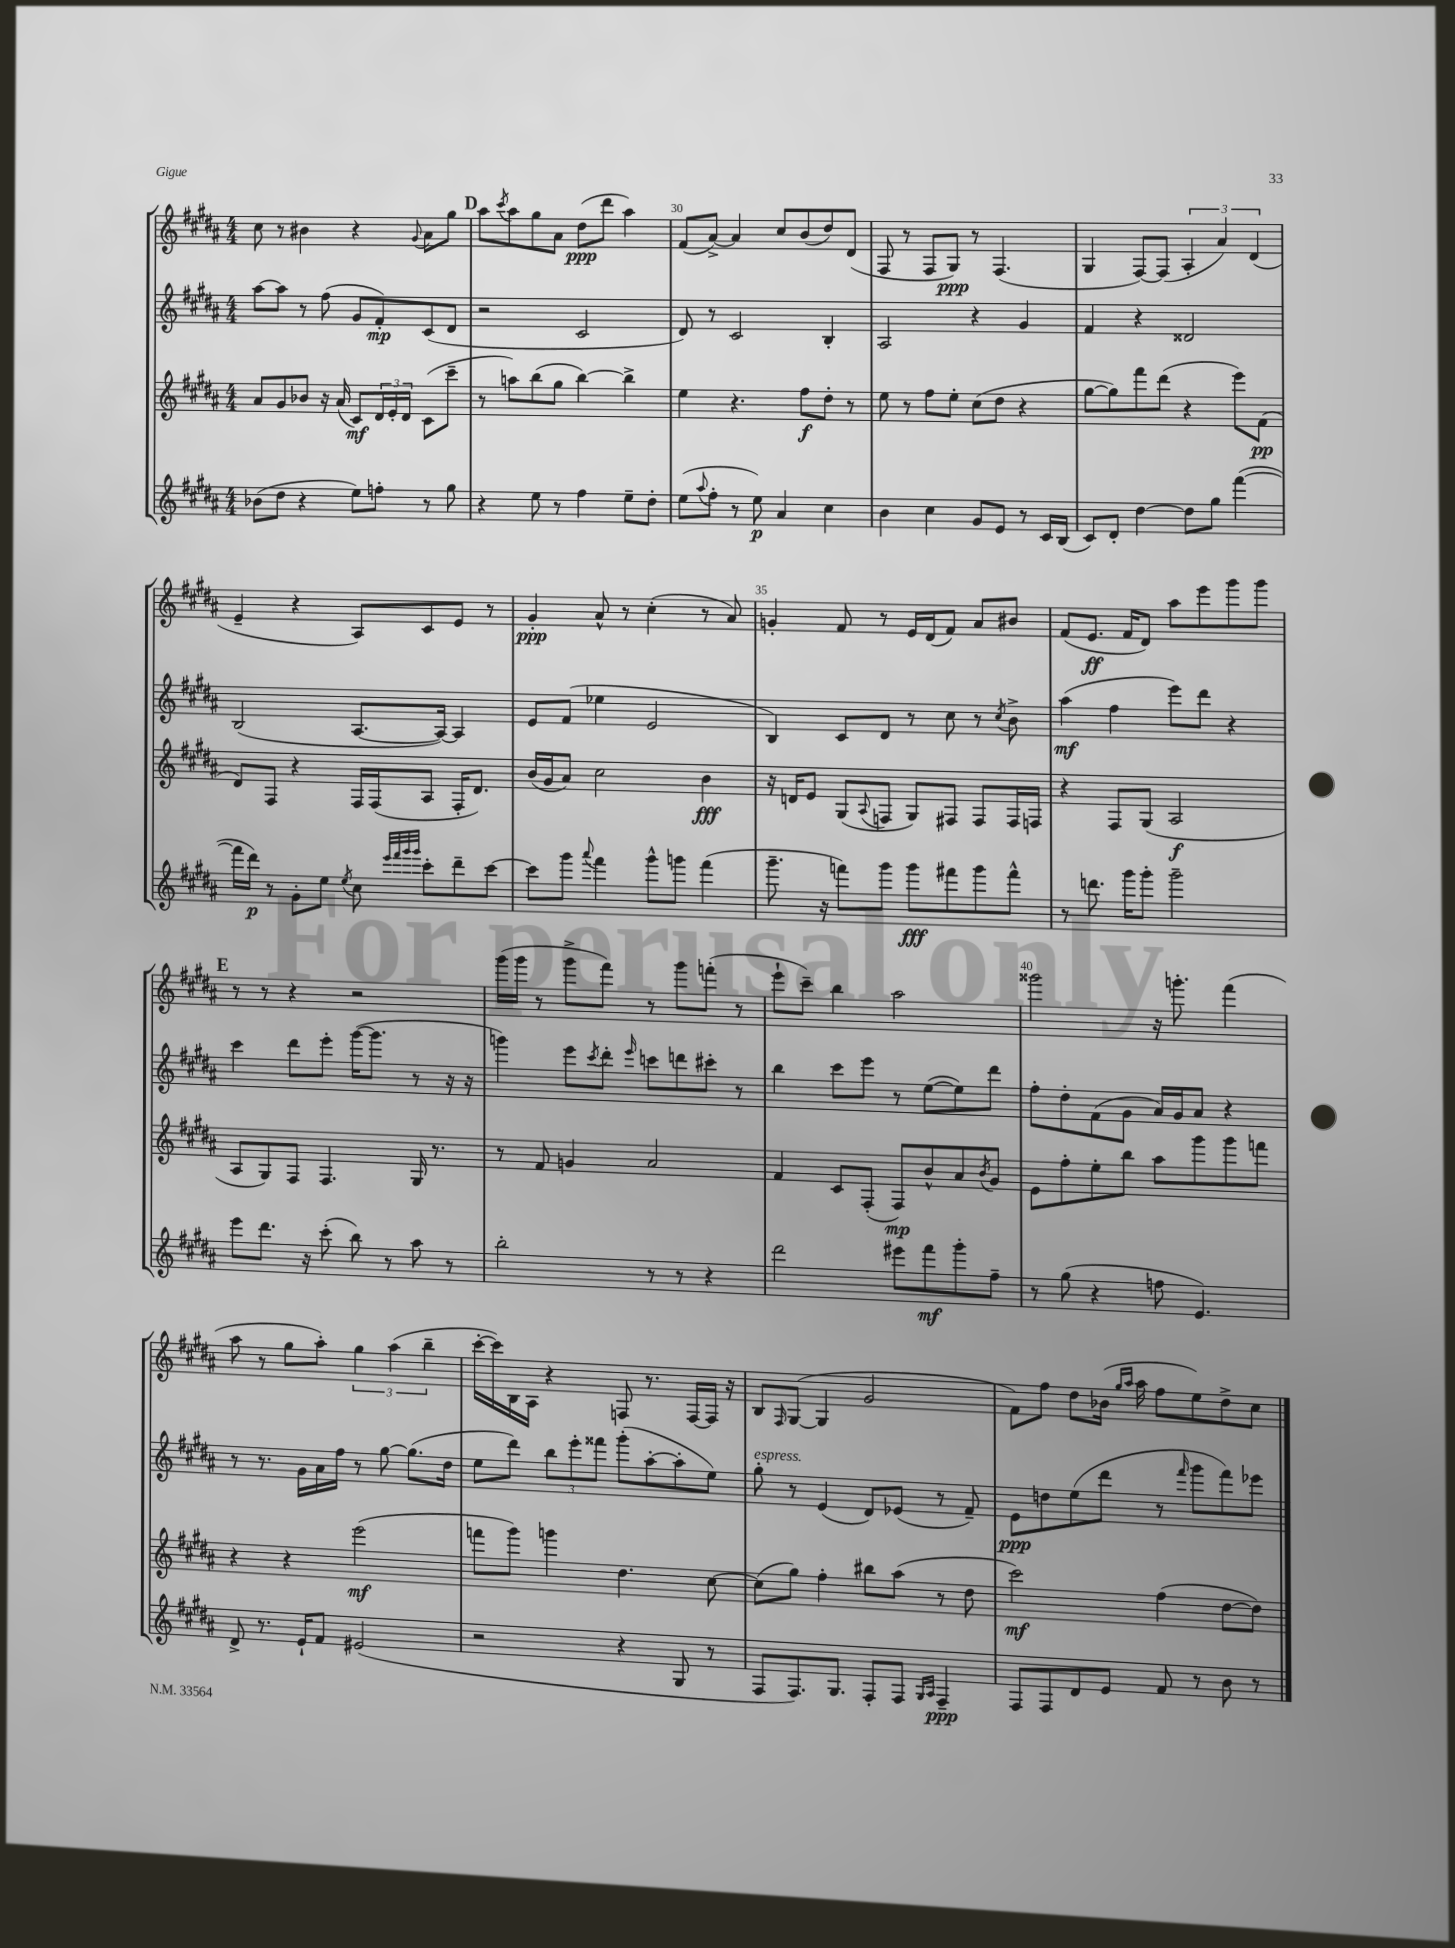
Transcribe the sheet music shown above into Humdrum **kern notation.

**kern	**kern	**kern	**kern
*staff4	*staff3	*staff2	*staff1
*clefG2	*clefG2	*clefG2	*clefG2
*k[f#c#g#d#a#]	*k[f#c#g#d#a#]	*k[f#c#g#d#a#]	*k[f#c#g#d#a#]
*M4/4	*M4/4	*M4/4	*M4/4
(8b-	8a#	[8aa#	8cc#
8dd#	8g#	8aa#]	8r
4r	8b-	8r	4b#
.	16r	(8ff#	.
.	(16a#	.	.
8ee)	8c#)	8g#	4r
8ff'	24d#	8f#')	.
.	24e'	.	.
.	24d#	.	.
.	.	.	8qqg#
8r	(8c#	(8c#	8a#
8gg#	8ccc#~	8d#	8gg#
=	=	=	=
4r	8r	2r	8aa#
.	.	.	8qccc#
.	8aa)	.	8aa#
8ee	(8bb	.	8gg#
8r	8gg#	.	8a#
4ff#	[4bb)	2c#	(8dd#
.	.	.	8ddd#
8ee~	4bb^]	.	4aa#)
8dd#'	.	.	.
=	=	=	=
(8ee	4ee	8d#)	(8f#
8qqaa#	.	.	.
8ff#'	.	8r	[8a#^)
8r	4.r	2c#	4a#]
8ee)	.	.	.
4a#	.	.	8cc#
.	8ff#	.	(8b
4cc#	8dd#'	4B'	8dd#)
.	8r	.	(8d#
=	=	=	=
4b	8ee	2A#	8F#
.	8r	.	8r
4cc#	8ff#	.	8F#
.	8ee'	.	8G#)
8g#	(8cc#	4r	8r
8e	8dd#	.	(4.F#
8r	4r	4g#	.
16c#	.	.	.
(16B	.	.	.
=	=	=	=
8c#)	[8gg#	4f#	4G#
8d#'	8gg#])	.	.
[4dd#	8fff#	4r	[8F#)
.	(8ddd#	.	(8F#]
8dd#]	4r	2d##	6A#'
8gg#	.	.	.
.	.	.	6a#)
([4fff#	8eee)	.	.
.	.	.	(6d#
.	(8f#	.	.
=	=	=	=
16fff#]	8d#)	(2B	4e~
16ddd#)	.	.	.
8r	8F#	.	.
8g#'	4r	.	4r
8ee	.	.	.
8qee	.	.	.
8cc#	16F#	[8.A#	8A#)
.	(16F#	.	.
32qqeee	.	.	.
32qqfff#	.	.	.
32qqggg#	.	.	.
32qqggg#	.	.	.
8ccc#'	8A#	.	8c#
.	.	16A#_)	.
8ddd#~	16F#'	4A#]	8e
.	8.d#)	.	.
[8ccc#	.	.	8r
=	=	=	=
8ccc#]	(16b	8e	4g#'
.	16g#	.	.
8ggg#	8a#)	(8f#	.
8qqaaa#	.	.	.
4fff#	2cc#	4ee-	8a#^^
.	.	.	8r
8ggg#^^	.	2e	(4cc#'
8ggg	.	.	.
(4fff#	4b	.	8r
.	.	.	8a#)
=	=	=	=
8.ggg#~	16r	4B)	4g'
.	16d	.	.
.	8e	.	.
16r	.	.	.
8fff)	(8G#	8c#	8f#
.	8qqA#	.	.
8ggg#	8F	8d#	8r
8ggg#	8G#)	8r	16e
.	.	.	(16d#
8fff#	8F#	8cc#	8f#)
8ggg#	8F#	8r	8a#
.	.	8qcc#	.
8fff#^^	16F#	8b^	8b#
.	16F	.	.
=	=	=	=
8r	4r	(4aa#	(8f#
8.ddd	.	.	8.e
.	8F#	4ff#	.
16ggg#	.	.	16f#
8ggg#'	(8G#	.	8d#)
2ggg#~	2A#	8eee)	8aa#
.	.	8ddd#	8eee
.	.	4r	8ggg#
.	.	.	8ggg#
=	=	=	=
8eee	8A#	4ccc#	8r
8.ddd#	8G#)	.	8r
.	8F#	8ddd#	4r
16r	.	.	.
(8ccc#'	4.F#	8eee'	.
8bb)	.	([16ggg#	2r
.	.	8.ggg#]	.
8r	.	.	.
8aa#	16G#	8r	.
.	8.r	.	.
8r	.	16r	.
.	.	16r	.
=	=	=	=
2bb'	8r	4ggg)	(16ggg#
.	.	.	16ggg#
.	8f#	.	8r
.	4g	8eee	8ggg#^
.	.	8qccc#	.
.	.	8ddd#'	8fff#)
.	.	16qqeee	.
8r	2a#	8ccc	8r
8r	.	8ddd	8ggg#
4r	.	8ccc#'	(8fff'
.	.	8r	8r
=	=	=	=
2ddd#	4f#	4bb	8eee`
.	.	.	8ccc#~)
.	8c#	8ccc#	4bb
.	(8F#'	8eee	.
8eee#	8F#)	8r	2aa#
8fff#	8b^^	([8ee	.
8ggg#'	8a#	8ee])	.
.	8qb	.	.
8ff#~	8g#	8ddd#	.
=	=	=	=
8r	8e	8ff#'	2ggg##
(8gg#	8ff#'	8dd#'	.
4r	8ee'	(8f#	.
.	8bb	8g#	.
8ff	8aa#	16a#)	16r
.	.	16g#	8.ggg'
4.e)	8ggg#	8a#	.
.	8ggg#	4r	(4fff#
.	8fff	.	.
=	=	=	=
8d#^	4r	8r	8aa#
8.r	.	8.r	8r
.	4r	.	8gg#
16e`	.	16g#	.
8f#	.	16a#	8aa#')
.	.	16ff#	.
(2e#	(2eee	8r	6gg#
.	.	[8gg#	.
.	.	.	(6aa#
.	.	(8.gg#]	.
.	.	.	6bb~
.	.	16dd#	.
=	=	=	=
2r	8fff	8ee	[16ccc#'
.	.	.	16ccc#])
.	8ggg#)	8ddd#)	16B
.	.	.	16A#
.	4ggg	12bb	4r
.	.	12eee'	.
.	.	12fff##	.
4r	4.dd#	(8ggg#'	8F
.	.	[8aa#'	8.r
8G#	.	8aa#']	.
.	.	.	[16F
8r	[8cc#	8ee)	16F]
.	.	.	16r
=	=	=	=
8F#	(8cc#]	8gg#'	8B
.	.	.	16qqF#
8.F#)	8gg#)	8r	([8G#
.	4ff#'	(4e	4G#]
8.G#	.	.	.
8F#'	8bb#	8d#)	2g#
8F#	(8aa#	(8e-	.
16qqG#	.	.	.
16qqA#	.	.	.
4F#~	8r	8r	.
.	8dd#	8f#~)	.
=	=	=	=
8F#	2ccc#)	8e	8f#)
8F#	.	8dd	8ff#
8d#	.	(8ee	8dd#
8e	.	8ddd#	(16b-
.	.	.	16qqgg#
.	.	.	16qqaa#
.	.	.	16aa#
8f#	(4ff#	8r	8ff#
.	.	16qqfff#	.
8r	.	8ggg#	8ee)
8b	[8dd#	8fff#)	8dd#^
8r	8dd#])	8eee-	8cc#
==	==	==	==
*-	*-	*-	*-
